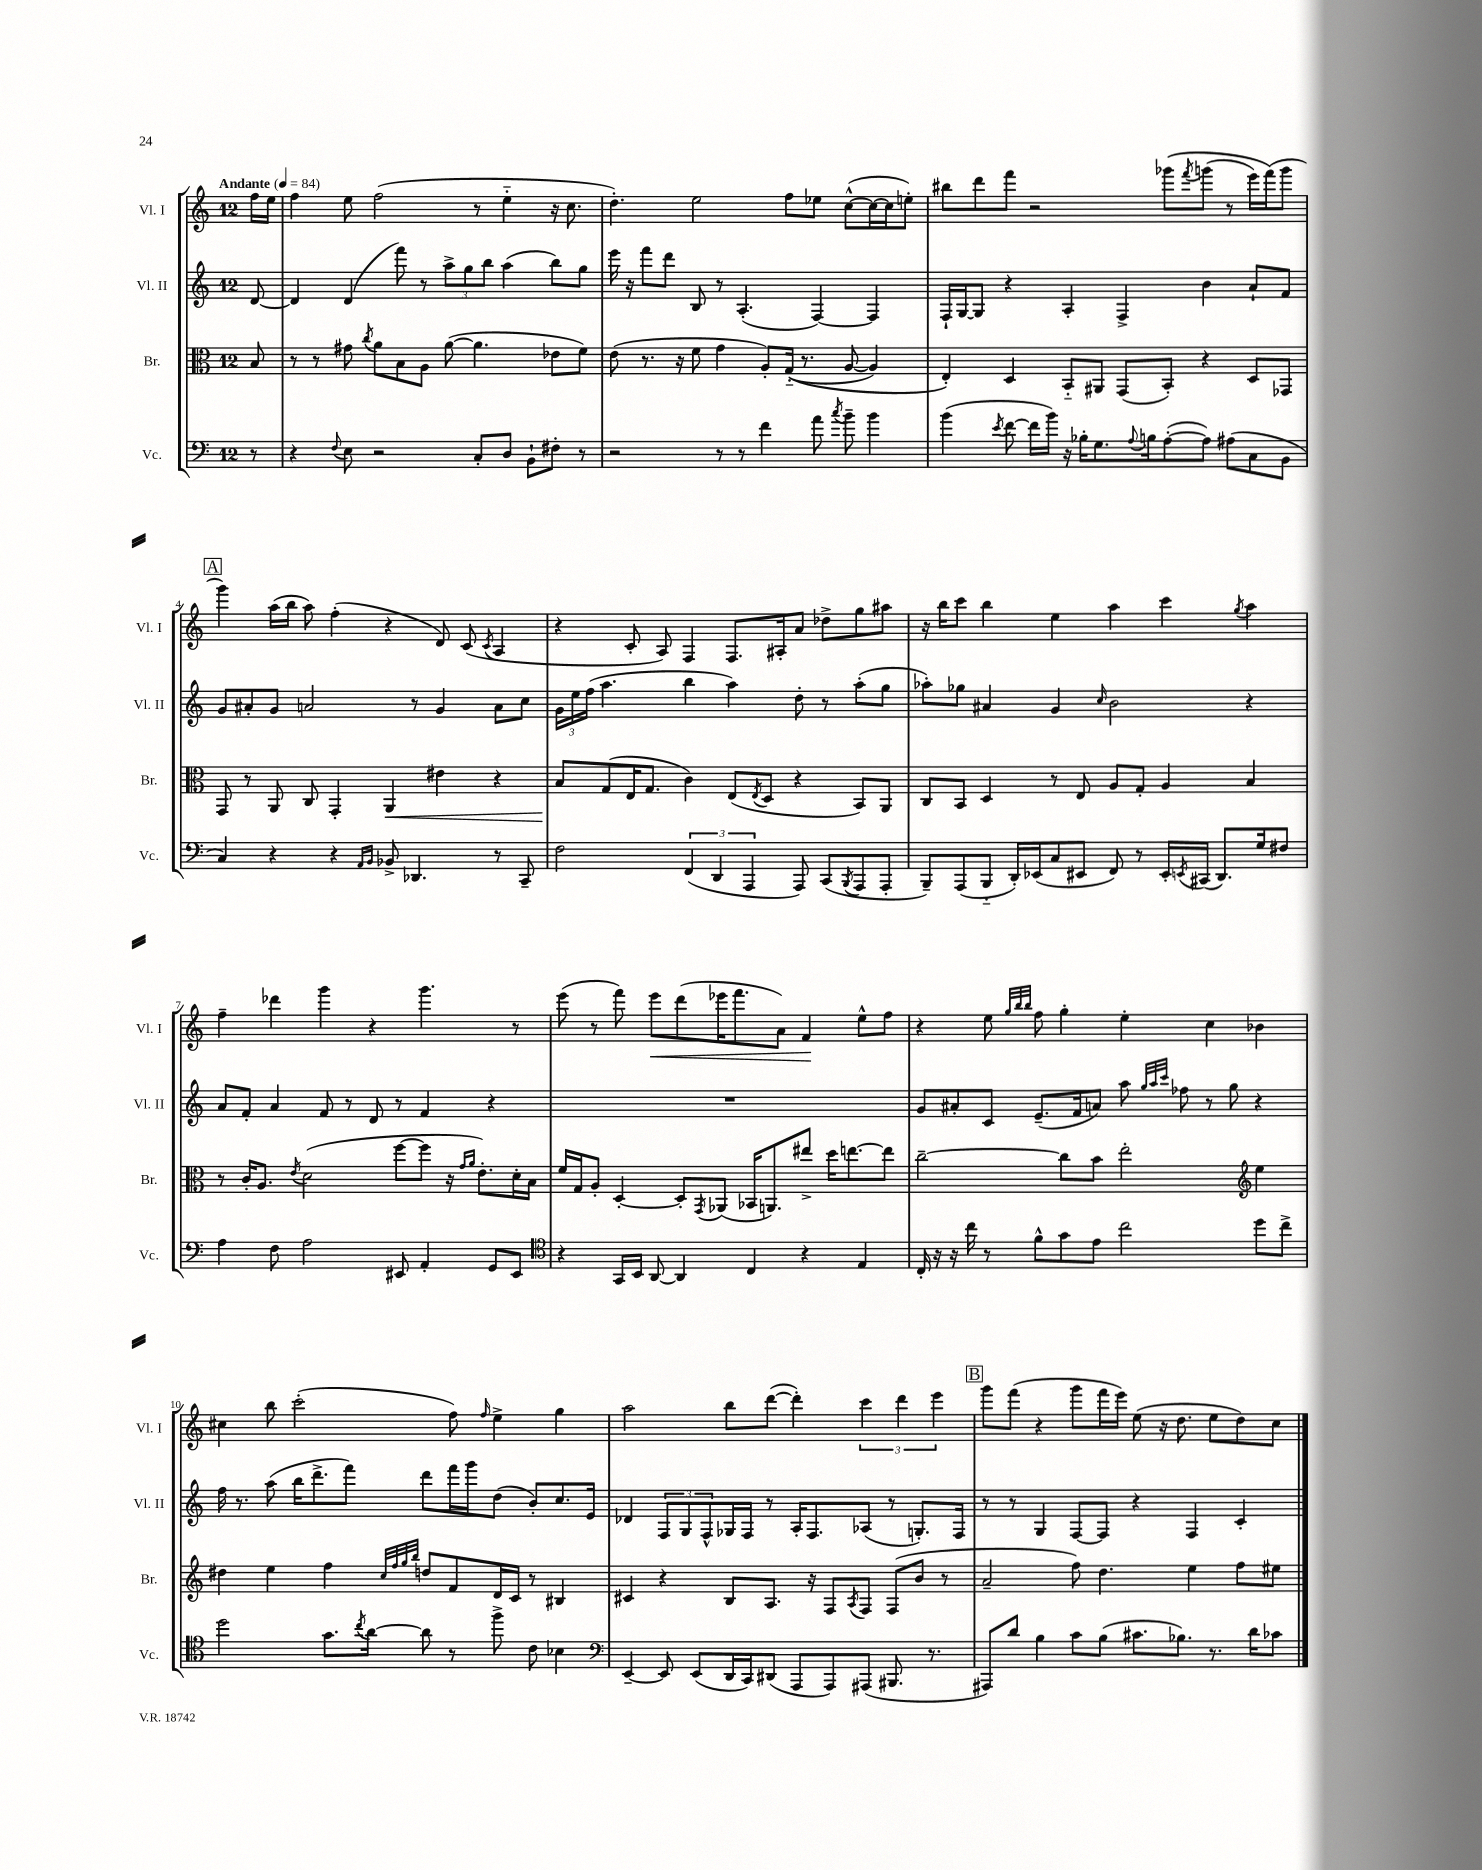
<<
\new StaffGroup <<
\new Staff = "s0" \with { instrumentName = "Vl. I" shortInstrumentName = "Vl. I" } {
    \clef treble \key c \major \once \override Staff.TimeSignature.style = #'single-digit \time 12/8 \partial 8 \tempo "Andante" 4 = 84
    f''16 e''16 |
    f''4 e''8 f''2( r8 e''4-_ r16 c''8. |
    d''4.-.) e''2 f''8 ees''8 c''8~-^( c''16~ c''16 e''8-.) |
    bis''8 d'''8 f'''8 r2 ges'''8\( \acciaccatura { f'''8 } g'''8( r8 e'''16) f'''16(\) g'''8 |
    \mark \markup { \box "A" } g'''4) a''16( b''16 a''8) f''4-.( r4 d'8) c'8( \acciaccatura { c'8 } a4 |
    r4 c'8-. a8) f4 f8. ais16-. a'8 des''8-> g''8 ais''8 |
    r16 b''16 c'''8 b''4 e''4 a''4 c'''4 \acciaccatura { g''8 } a''4 |
    f''4-- des'''4 g'''4 r4 g'''4. r8 |
    e'''8( r8 f'''8) e'''8\< d'''8( ees'''16 f'''8. a'8) f'4\! e''8-^ f''8 |
    r4 e''8 \grace { g''32 b''32 b''32 } f''8 g''4-. e''4-. c''4 bes'4 |
    cis''4 b''8 c'''2-.( f''8) \grace { f''16 } e''4-> g''4 |
    a''2 b''8 d'''8~( d'''4-.) \tuplet 3/2 { c'''4 d'''4 e'''4 } |
    \mark \markup { \box "B" } g'''8 f'''8( r4 g'''8 f'''16 e'''16) e''8( r16 d''8. e''8 d''8) c''8 \bar "|." |
}
\new Staff = "s1" \with { instrumentName = "Vl. II" shortInstrumentName = "Vl. II" } {
    \clef treble \key c \major \once \override Staff.TimeSignature.style = #'single-digit \time 12/8 \partial 8
    d'8~ |
    d'4 d'4( f'''8) r8 \tuplet 3/2 { a''8-> g''8 b''8 } a''4( b''8) g''8 |
    e'''16 r16 f'''8 d'''8 b8 r8 a4.-.( f4~) f4 |
    f16-! g16~ g8 r4 a4-. f4-> b'4 a'8-! f'8 |
    \mark \markup { \box "A" } g'8 ais'8-. g'8 a'2 r8 g'4 a'8 c''8 |
    \tuplet 3/2 { g'16 e''16 f''16( } a''4. b''4 a''4) d''8-. r8 a''8-.( g''8 |
    aes''8-.) ges''8 ais'4 g'4 \grace { c''16 } b'2 r4 |
    a'8 f'8-. a'4 f'8 r8 d'8 r8 f'4 r4 |
    R1. |
    g'8 ais'8-. c'8 e'8.--( f'16 a'8) a''8 \grace { g''32 a''32 c'''32 } fes''8 r8 g''8 r4 |
    f''16 r8. a''8( b''16 d'''8.-> f'''8) d'''8 f'''16 g'''16 d''8( b'8-.) c''8. e'16 |
    des'4 \tuplet 3/2 { f8 g8 f8-^ } ges16 f16 r8 a16-. f8. aes8( r8 g8.-.) f16 |
    \mark \markup { \box "B" } r8 r8 g4 f8~ f8 r4 f4 c'4-. \bar "|." |
}
\new Staff = "s2" \with { instrumentName = "Br." shortInstrumentName = "Br." } {
    \clef alto \key c \major \once \override Staff.TimeSignature.style = #'single-digit \time 12/8 \partial 8
    b8 |
    r8 r8 gis'8 \acciaccatura { c''8 } a'8 b8 a8 a'8~( a'4. ees'8 f'8) |
    e'8( r8. r16 f'8 g'4 a8-.) g16-_(\( r8. a8~ a4) |
    e4-.\) d4 b,8-_ ais,8 g,8( b,8-.) r4 d8 ges,8 |
    \mark \markup { \box "A" } g,8 r8 a,8 c8 g,4-. a,4\< eis'4 r4 |
    b8\! g8( e16 g8. c'4) e8( \acciaccatura { e8 } d8 r4 b,8) a,8 |
    c8 b,8 d4 r8 e8 a8 g8-. a4 b4 |
    r8 c'16-. a8. \acciaccatura { e'8 } d'2( f''8~ f''8 r16 \grace { g'16 a'16 } e'8.-.) d'16-. b16 |
    f'16 g16 a8-. d4~-. d8-. \acciaccatura { g,8 } aes,8( bes,16 a,8.) eis''8-> d''16 e''8.~ e''8 |
    c''2~-- c''8 b'8 e''2-. \clef treble e''4 |
    dis''4 e''4 f''4 \grace { c''32 f''32 g''32 b''32 } d''8 f'8 d'16 c'16 r8 bis4 |
    cis'4 r4 b8 a8. r16 f8 \acciaccatura { a8 } f8 f8( b'8 r8 |
    \mark \markup { \box "B" } a'2-- f''8) d''4. e''4 f''8 eis''8 \bar "|." |
}
\new Staff = "s3" \with { instrumentName = "Vc." shortInstrumentName = "Vc." } {
    \clef bass \key c \major \once \override Staff.TimeSignature.style = #'single-digit \time 12/8 \partial 8
    r8 |
    r4 \appoggiatura { f8 } e8 r2 c8-. d8 b,8-! fis8-. r8 |
    r2 r8 r8 f'4 a'8 \acciaccatura { c''8 } b'8-- b'4 |
    b'4( \acciaccatura { e'8 } f'8~ f'16 b'16) r16 bes16-. g8. \appoggiatura { a8 } b16 a8~-.( a8) ais8( c8 b,8 |
    \mark \markup { \box "A" } c4) r4 r4 \grace { a,16 b,16 } bes,8-> des,4. r8 c,8-- |
    f2 \tuplet 3/2 { f,4( d,4 a,,4 } a,,8) c,8( \acciaccatura { b,,8 } a,,8 a,,8-. |
    b,,8--) a,,8( b,,8-_ d,16-.) ees,16( c8 eis,8 f,8) r8 eis,16-. \acciaccatura { e,8 } cis,16( d,8.) g16 fis8 |
    a4 f8 a2 eis,8 a,4-. g,8 eis,8 |
    \clef tenor r4 g,16 b,16 a,8~ a,4 c4 r4 e4 |
    c16-. r16 r16 c''16 r8 f'8-^ g'8 e'8 c''2 d''8 c''8-> |
    d''2 g'8. \acciaccatura { c''8 } a'16~ a'8 r8 f''8-> c'8 bes4 |
    \clef bass e,4~-- e,8 e,8( d,16 c,16) dis,8( a,,8 a,,8) ais,,8( bis,,8. r8. |
    \mark \markup { \box "B" } ais,,8) d'8 b4 c'8 b8( cis'8. bes8.) r8. d'16 ces'8 \bar "|." |
}
>>
>>
